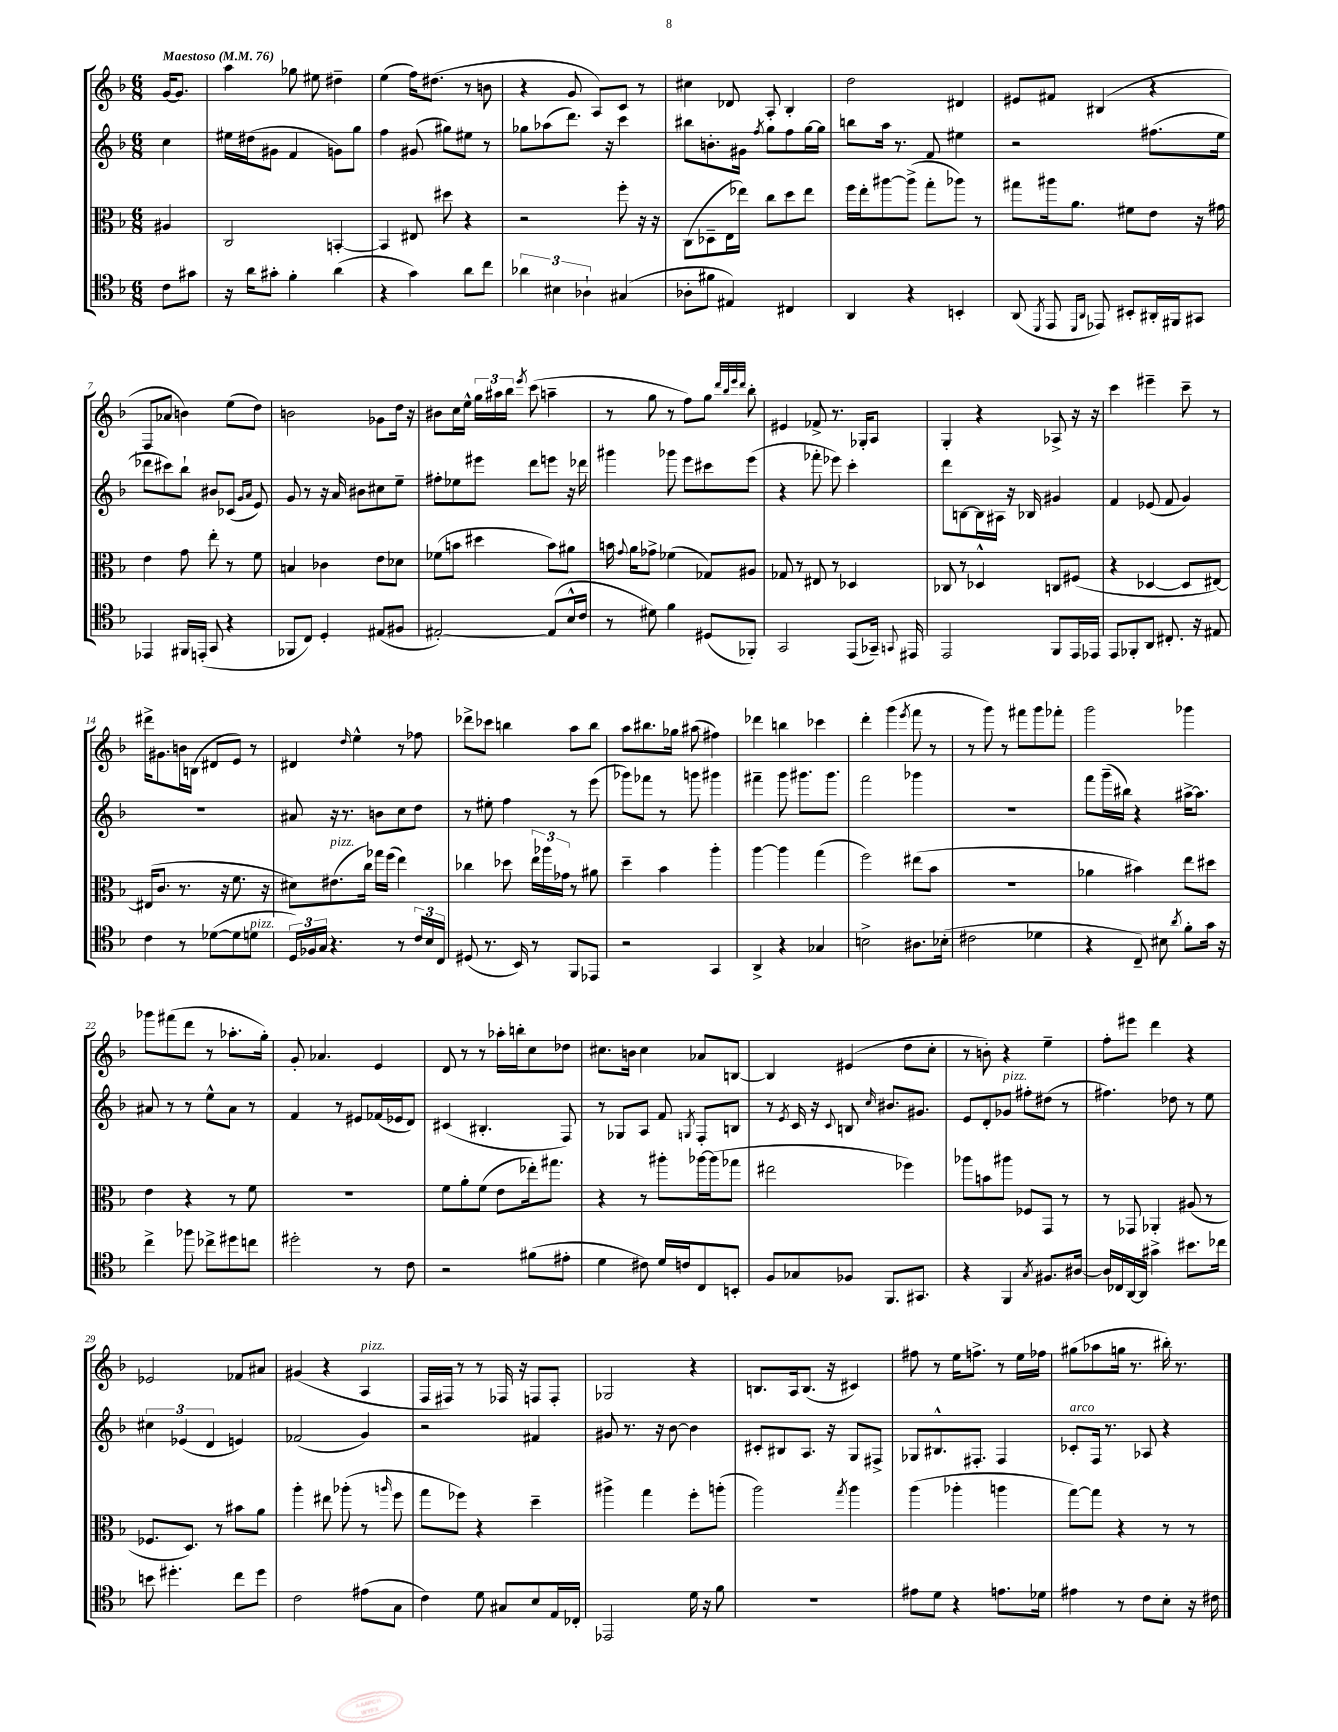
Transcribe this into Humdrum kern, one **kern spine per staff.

**kern	**kern	**kern	**kern
*staff4	*staff3	*staff2	*staff1
*clefC4	*clefC3	*clefG2	*clefG2
*k[b-]	*k[b-]	*k[b-]	*k[b-]
*M6/8	*M6/8	*M6/8	*M6/8
*MM76	*MM76	*MM76	*MM76
8c	4A#	4cc	[16g
.	.	.	8.g]
8g#	.	.	.
=	=	=	=
16r	2C	16ee#	4aa
16a	.	(16dd#	.
8g#'	.	8g#	.
4f'	.	4f	8gg-
.	.	.	8ee#
(4a	[4BB'	8g)	4dd#~
.	.	8gg	.
=	=	=	=
4r	4BB]	4ff	(4ee
4g)	8E#	(8g#	16ff)
.	.	.	(8.dd#
.	8dd#	8gg#)	.
8a	4r	8ee#	8r
8cc	.	8r	8b
=	=	=	=
6a-	2r	8gg-	4r
.	.	(8aa-	.
6B#	.	.	.
.	.	8.ddd)	8g
6A-`	.	.	.
.	.	.	8A)
.	.	16r	.
(4G#	8ff'	4ccc	8c
.	16r	.	8r
.	16r	.	.
=	=	=	=
8A-'	(8C	8bb#	4cc#
8f#	8D-~	8.b'	.
4E#)	16E	.	8d-
.	16ee-)	16g#	.
.	.	8qff	.
.	8cc	8gg	8A'
4C#	8dd	8ff	4B-'
.	8ee-	[16gg	.
.	.	16gg]	.
=	=	=	=
4AA	16ff	8bb	2dd
.	16ee'	.	.
.	[8aa#	16aa	.
.	.	8.r	.
4r	(8aa#^]	.	.
.	8gg'	8f	.
4BB'	8aa-)	4ee#	4d#
.	8r	.	.
=	=	=	=
(8AA	8gg#	2r	8e#
8qDD	.	.	.
8EE	16aa#	.	8f#
.	8.a	.	.
16qqDD	.	.	.
16qqAA	.	.	.
8EE-)	.	.	(4B#
8BB#'	8f#	.	.
16AA#'	8e	(8.ff#	4r
16FF#	.	.	.
8GG#	16r	.	.
.	16g#	16ee	.
=	=	=	=
4EE-	4e	8ddd-	8F
.	.	8ccc#)	8a-
16FF#	8g	8bb-`	4b)
(16EE'	.	.	.
8GG	8ee'	8b#	.
4r	8r	(8c-	(8ee
.	.	16qqg	.
.	.	16qqa	.
.	8f	8e)	8dd)
=	=	=	=
8FF-	4B	8g	2b
8C)	.	8r	.
4D'	4c-	16r	.
.	.	16a	.
.	.	8b#	.
(8E#	8e	8cc#	8g-
8F#	8d-	8ee~	16dd
.	.	.	16r
=	=	=	=
[2E#')	(8f-	8ff#'	8b#
.	8b	8ee-	16cc
.	.	.	16ee^^
.	4dd#	8eee#	24gg
.	.	.	24aa#
.	.	.	24bb-
.	.	.	8qeee
.	.	8ddd	(8ccc
(8E#]	8b)	8eee	4aa~
16B-^^	8a#	16r	.
16c	.	16ddd-	.
=	=	=	=
8r	16b	4ggg#	8r
.	8qqg	.	.
.	16a	.	.
8d#)	8g-^	.	8gg
4f	(4f-	8ggg-	8r
.	.	8eee	8ff)
(8D#	8G-)	8ccc#	8gg
.	.	.	32qqddd
.	.	.	32qqbb-
.	.	.	32qqeee
.	.	.	32qqddd
8FF-')	8A#	(8eee	8bb-'
=	=	=	=
2GG	8G-	4r	4e#
.	8r	.	.
.	8E#	8fff-'	8f-^
.	8r	8eee-)	8.r
(8EE	4D-	4ccc'	.
.	.	.	16G-'
16GG-~)	.	.	8A
8qqGG	.	.	.
16EE#	.	.	.
=	=	=	=
2EE	8C-	8ddd	4G'
.	8r	[8B	.
.	4D-^^	16B]	4r
.	.	16A#	.
.	.	16r	.
.	.	16B-	.
8FF	8C	4g#	8A-^
16EE	(8F#	.	16r
16EE-	.	.	16r
=	=	=	=
8EE	4r	4f	4ccc
8FF-'	.	.	.
8AA	[4D-	(8e-	4eee#~
8.C#'	.	8f	.
.	8D-]	4g)	8ccc~
16r	.	.	.
8E#	[8E#)	.	8r
=	=	=	=
4c	(16E#]	2.r	16ddd#^
.	8.c	.	8.g#
8r	8.r	.	16b
.	.	.	(16B
([8d-	.	.	8d#
.	16r	.	.
8d-]	8.f	.	8e)
8d	.	.	8r
.	16r	.	.
=	=	=	=
24D)	8d#)	8a#	4d#
24F-	.	.	.
24G	.	.	.
4.r	(8.e#	16r	.
.	.	8.r	.
.	.	.	16qqdd
.	.	.	4ee^^
.	16cc)	.	.
.	16gg-	8b	.
.	(16ff	.	.
8r	4ee)	8cc	8r
24c	.	8dd	8ff-
24B-	.	.	.
24C	.	.	.
=	=	=	=
(8D#	4cc-	8r	8ddd-^
8.r	.	8ee#'	8ccc-
.	8dd-	4ff	4bb
16BB-)	.	.	.
8r	24ee	.	.
.	24aa-	.	.
.	24g-	.	.
8FF	8r	8r	8aa
8EE-	8a#	(8eee	8bb
=	=	=	=
2r	4dd~	8ggg-)	8aa
.	.	8fff-	8.bb#
.	4b-	8r	.
.	.	.	16gg-
.	.	8ggg	(8aa#
4GG	4aa'	4ggg#	4ff#)
=	=	=	=
4AA^	[4aa	4fff#~	4ddd-
4r	4aa]	8ggg	4bb
.	.	8.ggg#	.
4G-	(4gg	.	4ccc-
.	.	8.ggg#	.
=	=	=	=
2B^	2ff)	2fff	4ddd'
.	.	.	(4ggg
.	.	.	8qeee
8.A#	(8ee#	4ggg-	8fff
.	8b-	.	8r
(16B-'	.	.	.
=	=	=	=
2c#	2.r	2.r	8r
.	.	.	8ggg)
.	.	.	8r
.	.	.	8fff#
4d-	.	.	8ggg
.	.	.	8fff-'
=	=	=	=
4r	4a-	8fff	2ggg
.	.	(16ggg~	.
.	.	16bb#)	.
8C~)	4b#)	4r	.
8B#	.	.	.
8qa	.	.	.
8f'	8ee	[16aa#^	4ggg-
.	.	8.aa#]	.
16g	8dd#	.	.
16r	.	.	.
=	=	=	=
4cc^	4e	8a#	8ggg-
.	.	8r	(8fff#
8ff-	4r	8r	8ddd
8cc-^	.	8ee^^	8r
8dd#	8r	8a#	8.aa-'
8cc	8f	8r	.
.	.	.	16gg')
=	=	=	=
2dd#'	2.r	4f	8g'
.	.	.	4.a-
.	.	8r	.
.	.	8e#	.
8r	.	(16f-	4e
.	.	16e-	.
8c	.	8d)	.
=	=	=	=
2r	8f	(4c#	8d
.	8a'	.	8r
.	(8f	4.B#'	8r
.	8e	.	16aa-'
.	.	.	16bb'
(8f#	16ee-')	.	8cc
.	8.gg#	.	.
8e#'	.	8F)	8dd-
=	=	=	=
4d	4r	8r	8.cc#
.	.	8G-	.
.	.	.	16b
8c#)	8r	8A	4cc#
16d	8aa#'	8f	.
16c	.	.	.
.	.	8qG	.
8C	[16aa-	8F'	8a-
.	(16aa-]	.	.
8BB'	8gg-	8B	[8B
=	=	=	=
8F	2ee#	8r	4B]
.	.	8qe	.
8G-	.	16c	.
.	.	16r	.
.	.	8qqc	.
8F-	.	8B	(4e#
.	.	16qqcc	.
8.FF	.	8.b#	.
.	4ff-)	.	8dd
8.GG#	.	8.g#	.
.	.	.	8cc'
=	=	=	=
4r	8aa-	8e	8r
.	8b	8d'	8b')
4FF	8aa#	8g-	4r
.	8F-	8ff#'	.
8qG	.	.	.
8.F#	8GG	(8dd#	4ee~
.	8r	8r	.
[16A#	.	.	.
=	=	=	=
16A#]	8r	4.ff#)	8ff'
16C-	.	.	.
[16AA	8GG-	.	8eee#
16AA]	.	.	.
4g#^	4AA-'	.	4ddd
.	.	8dd-	.
8.b#	(8A#	8r	4r
.	8r	8ee	.
16cc-	.	.	.
=	=	=	=
8b	8.F-	6cc#	2e-
4.dd#'	.	.	.
.	.	(6e-	.
.	8.D)	.	.
.	.	6d	.
.	8r	.	.
8cc	8b#	4e)	8f-
8dd#	8a	.	8a#
=	=	=	=
2c	4aa'	(2f-	(4g#
.	8ee#	.	4r
.	(8aa-'	.	.
(8e#	8r	4g)	4A
.	16qqaa	.	.
8G	8ff	.	.
=	=	=	=
4c)	8gg	2r	16F
.	.	.	16F#)
.	8ff-)	.	8r
8d	4r	.	8r
8G#	.	.	16F-
.	.	.	16r
8B-	4dd~	4f#	8F
16E	.	.	8F'
16C-'	.	.	.
=	=	=	=
2EE-	4aa#^	8g#	2G-
.	.	8.r	.
.	4gg	.	.
.	.	16r	.
.	.	[8b-	.
16d	8ff'	4b-]	4r
16r	.	.	.
8f	(8aa'	.	.
=	=	=	=
2.r	2aa)	8c#'	8.B
.	.	8B#	.
.	.	.	16A
.	.	8.A	(8.B
.	.	16r	16r
.	8qgg	.	.
.	4aa	8G	4c#)
.	.	8F#^	.
=	=	=	=
8e#	(4aa	8G-	8ff#
8d	.	8.B#^^	8r
4r	4aa-'	.	16ee
.	.	8.F#'	8.ff^
8.e	4aa	4F#	8r
.	.	.	16ee
16d-	.	.	16ff-
=	=	=	=
4e#	[8gg)	8c-'	(8gg#
.	8gg]	16F	8aa-
.	.	8.r	.
8r	4r	.	16gg
.	.	.	8.r
8c	.	8A-	.
8B-'	8r	4r	16bb#')
.	.	.	8.r
16r	8r	.	.
16c#	.	.	.
==	==	==	==
*-	*-	*-	*-
